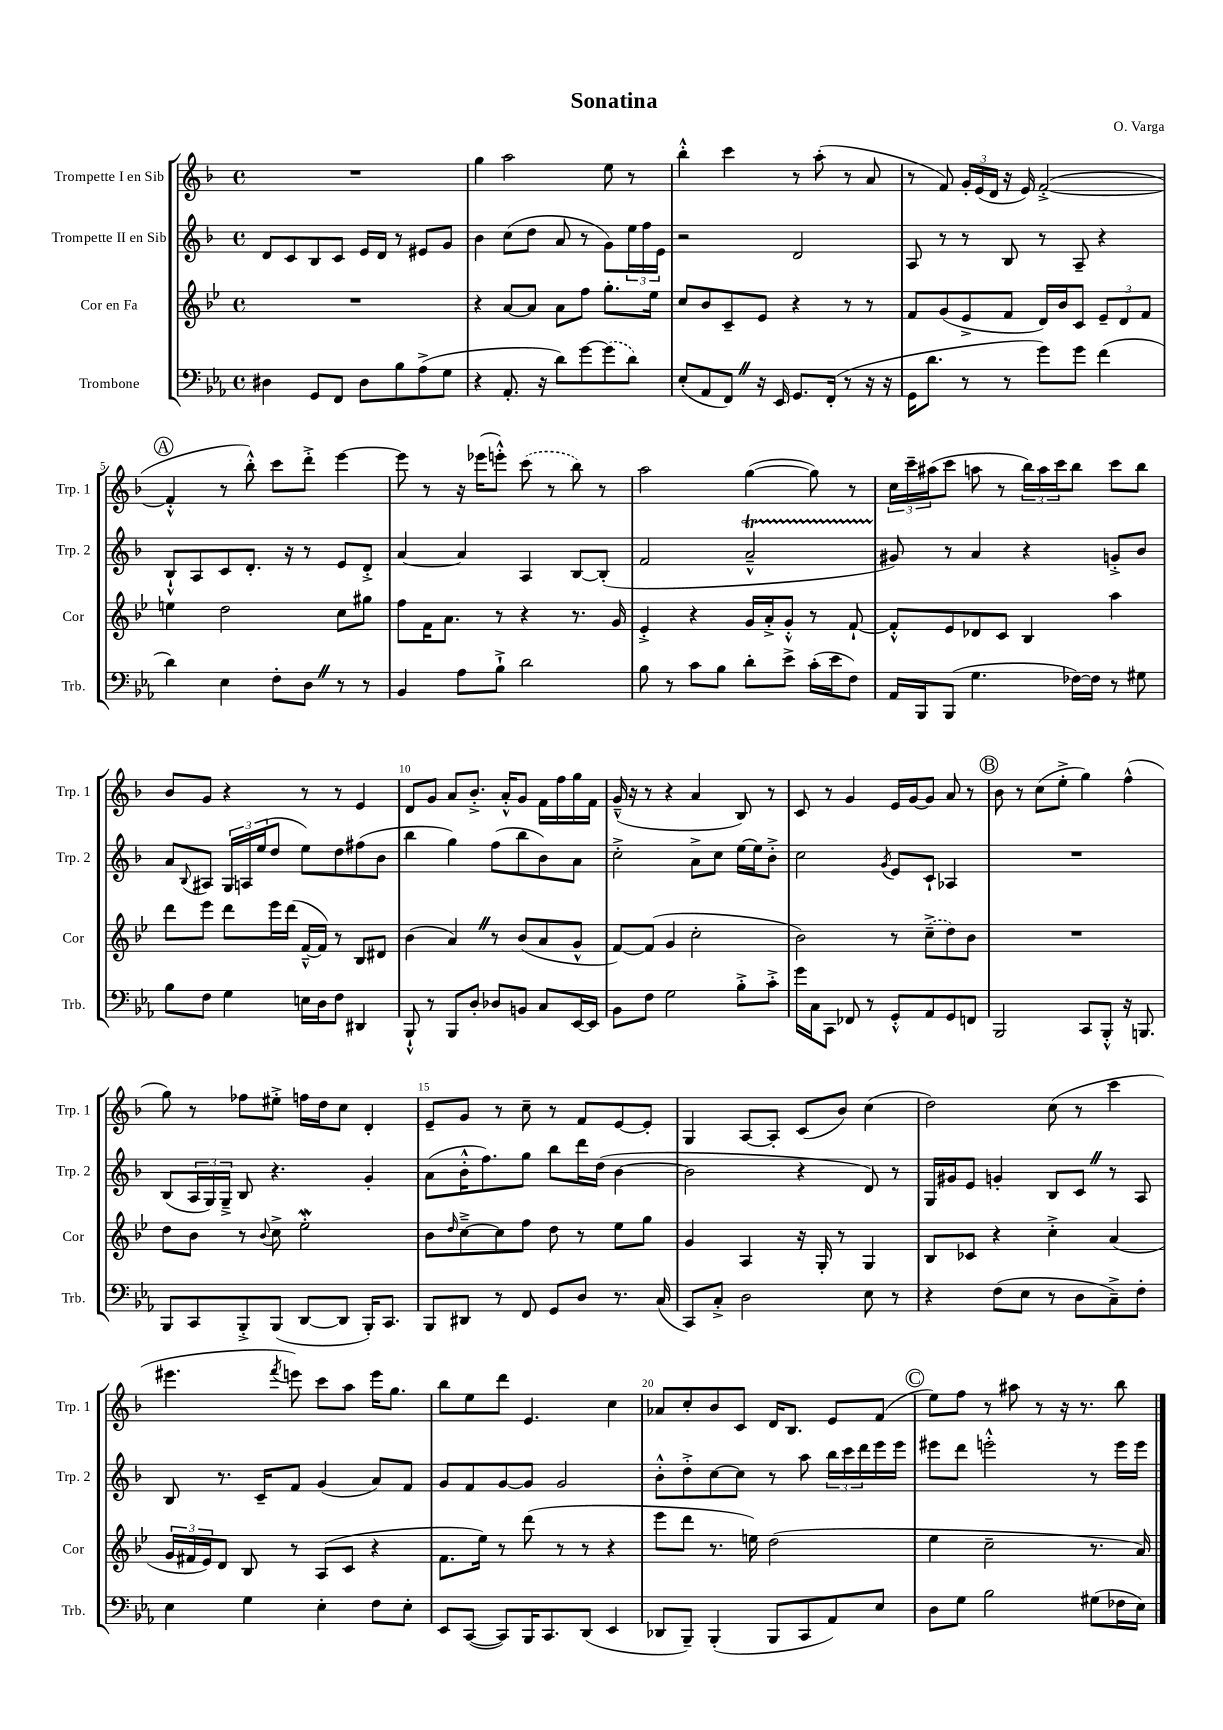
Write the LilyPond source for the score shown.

\header { title = "Sonatina" composer = "O. Varga" }
<<
\new StaffGroup <<
\new Staff = "s0" \with { instrumentName = "Trompette I en Sib" shortInstrumentName = "Trp. 1" } {
    \clef treble \key f \major \defaultTimeSignature \time 4/4
    R1 |
    g''4 a''2 e''8 r8 |
    bes''4-.-^ c'''4 r8 a''8-.( r8 a'8 |
    r8 f'8) \tuplet 3/2 { g'16-. e'16( d'16 } r16 e'16) f'2~-.->( |
    \mark \markup { \circle "A" } f'4-.-^ r8 bes''8-.-^) c'''8 d'''8-.-> e'''4~ |
    e'''8 r8 r16 ees'''16( e'''8-.-^) \once \slurDashed c'''8( r8 bes''8) r8 |
    a''2 g''4~( g''8) r8 |
    \tuplet 3/2 { c''16 c'''16-- ais''16( } c'''8 a''8 r8 \tuplet 3/2 { bes''16) a''16 c'''16 } bes''8 c'''8 bes''8 |
    bes'8 g'8 r4 r8 r8 e'4 |
    d'8 g'8 a'8 bes'8.-.-> a'16-.-^ g'8 f'16 f''16 g''16 f'16 |
    g'16---^( r16 r8 r4 a'4 bes8) r8 |
    c'8 r8 g'4 e'16 g'16~ g'8 a'8 r8 |
    \mark \markup { \circle "B" } bes'8 r8 c''8( e''8-.-> g''4) f''4-^( |
    g''8) r8 fes''8 eis''8-.-> f''16 d''16 c''8 d'4-. |
    e'8-- g'8 r8 c''8-- r8 f'8 e'8~ e'8-. |
    g4 a8~ a8-. c'8( bes'8) c''4( |
    d''2) c''8( r8 c'''4 |
    eis'''4. \acciaccatura { f'''8 } e'''8) c'''8 a''8 e'''16 g''8. |
    bes''8 e''8 d'''8 e'4. c''4 |
    aes'8 c''8-. bes'8 c'8 d'16 bes8. e'8 f'8( |
    \mark \markup { \circle "C" } e''8) f''8 r8 ais''8 r8 r16 r8. bes''8 \bar "|." |
}
\new Staff = "s1" \with { instrumentName = "Trompette II en Sib" shortInstrumentName = "Trp. 2" } {
    \clef treble \key f \major \defaultTimeSignature \time 4/4
    d'8 c'8 bes8 c'8 e'16 d'16 r8 eis'8 g'8 |
    bes'4 c''8( d''8 a'8 r8 g'8) \tuplet 3/2 { e''16 f''16 e'16 } |
    r2 d'2 |
    a8 r8 r8 bes8 r8 a8-- r4 |
    \mark \markup { \circle "A" } bes8-!-^ a8 c'8 d'8.-. r16 r8 e'8 d'8-.-> |
    a'4~ a'4 a4 bes8~ bes8-.( |
    f'2 a'2---^\startTrillSpan |
    gis'8\stopTrillSpan) r8 a'4 r4 g'8-.-> bes'8 |
    a'8 \appoggiatura { bes8 } ais8 \tuplet 3/2 { g16 a16 e''16( } d''8 e''8) d''8 fis''8( bes'8 |
    bes''4 g''4) f''8( bes''8 bes'8) a'8 |
    c''2-.-> a'8-> c''8 e''16~ e''16 bes'8-.-> |
    c''2 \acciaccatura { g'8 } e'8 c'8-! aes4 |
    \mark \markup { \circle "B" } R1 |
    bes8( \tuplet 3/2 { a16 g16) g16---> } bes8 r4. g'4-. |
    a'8( bes'16-.-^ f''8.) g''8 bes''8 d'''16 d''16( bes'4~ |
    bes'2 r4 d'8) r8 |
    g16 gis'16 e'8 g'4-. bes8 c'8 \once \override BreathingSign.text = \markup { \musicglyph "scripts.caesura.straight" } \breathe r8 a8 |
    bes8 r8. c'16-- f'8 g'4( a'8) f'8 |
    g'8 f'8 g'8~ g'8 g'2 |
    bes'8-.-^ d''8-.-> c''8~ c''8 r8 a''8 \tuplet 3/2 { bes''16 c'''16 d'''16 } e'''16 e'''16 |
    \mark \markup { \circle "C" } eis'''8 d'''8 e'''2-.-^ r8 e'''16 e'''16 \bar "|." |
}
\new Staff = "s2" \with { instrumentName = "Cor en Fa" shortInstrumentName = "Cor" } {
    \clef treble \key bes \major \defaultTimeSignature \time 4/4
    R1 |
    r4 a'8~ a'8 a'8 f''8 g''8.-. ees''16 |
    c''8 bes'8 c'8-- ees'8 r4 r8 r8 |
    f'8 g'8( ees'8-> f'8 d'16) bes'16 c'8 \tuplet 3/2 { ees'8-- d'8 f'8 } |
    \mark \markup { \circle "A" } e''4 d''2 c''8 gis''8 |
    f''8 f'16 a'8. r8 r4 r8. g'16 |
    ees'4-.-> r4 g'16 a'16-.-> g'8-.-^ r8 f'8~-! |
    f'8-.-^ ees'8 des'8 c'8 bes4 a''4 |
    d'''8 ees'''8 d'''8 ees'''16 d'''16( f'16~---^ f'16) r8 bes8 dis'8 |
    bes'4( a'4) \once \override BreathingSign.text = \markup { \musicglyph "scripts.caesura.straight" } \breathe r8 bes'8( a'8 g'8-^ |
    f'8~) f'8( g'4 c''2-. |
    bes'2) r8 \once \slurDashed c''8--->( d''8) bes'8 |
    \mark \markup { \circle "B" } R1 |
    d''8 bes'8 r8 \appoggiatura { bes'8 } c''8-> ees''2-.\mordent |
    bes'8 \grace { d''16 } c''8~---> c''8 f''8 d''8 r8 ees''8 g''8 |
    g'4 a4 r16 g16-. r8 g4 |
    bes8 ces'8 r4 c''4-.-> a'4( |
    \tuplet 3/2 { g'16 fis'16 ees'16) } d'8 bes8 r8 a8( c'8 r4 |
    f'8. ees''16) r8 d'''8( r8 r8 r4 |
    ees'''8 d'''8 r8. e''16) d''2( |
    \mark \markup { \circle "C" } ees''4 c''2-- r8. a'16) \bar "|." |
}
\new Staff = "s3" \with { instrumentName = "Trombone" shortInstrumentName = "Trb." } {
    \clef bass \key ees \major \defaultTimeSignature \time 4/4
    dis4 g,8 f,8 dis8 bes8 aes8->( g8 |
    r4 aes,8.-. r16 d'8) g'8~ \once \slurDashed g'8( d'8) |
    ees8-.( aes,8 f,8) \once \override BreathingSign.text = \markup { \musicglyph "scripts.caesura.straight" } \breathe r16 ees,16 g,8. f,16-.( r8 r16 r16 |
    g,16 d'8. r8 r8 g'8) g'8 f'4( |
    \mark \markup { \circle "A" } d'4) ees4 f8-. d8 \once \override BreathingSign.text = \markup { \musicglyph "scripts.caesura.straight" } \breathe r8 r8 |
    bes,4 aes8 bes8-!-> d'2 |
    bes8 r8 c'8 bes8 d'8-. ees'8-> c'16-.( ees'16 f8) |
    aes,16 bes,,16 bes,,8( g4. fes16~) fes16 r8 gis8 |
    bes8 f8 g4 e16 d16 f8 dis,4 |
    bes,,8-!-^ r8 bes,,8 d8-. des8 b,8 c8 ees,16~ ees,16 |
    bes,8 f8 g2 bes8-.-> c'8-.-> |
    g'16 c16 c,8 fes,8 r8 g,8-.-^ aes,8 g,8 f,8 |
    \mark \markup { \circle "B" } bes,,2 c,8 bes,,8-.-^ r16 b,,8. |
    bes,,8 c,8 bes,,8-.-> bes,,8( d,8~ d,8 bes,,16-.) c,8. |
    bes,,8 dis,8 r8 f,8 g,8 d8 r8. c16( |
    c,8) c8-.-> d2 ees8 r8 |
    r4 f8( ees8 r8 d8 c8--->) f8-. |
    ees4 g4 ees4-. f8 ees8-. |
    ees,8 c,8~( c,8) bes,,16 c,8. d,8( ees,4 |
    des,8 bes,,8--) bes,,4-.( bes,,8 c,8 aes,8) ees8 |
    \mark \markup { \circle "C" } d8 g8 bes2 gis8( fes16 ees16) \bar "|." |
}
>>
>>
\layout { \context { \Score \override BarNumber.break-visibility = ##(#f #t #t) barNumberVisibility = #(every-nth-bar-number-visible 5) } }
